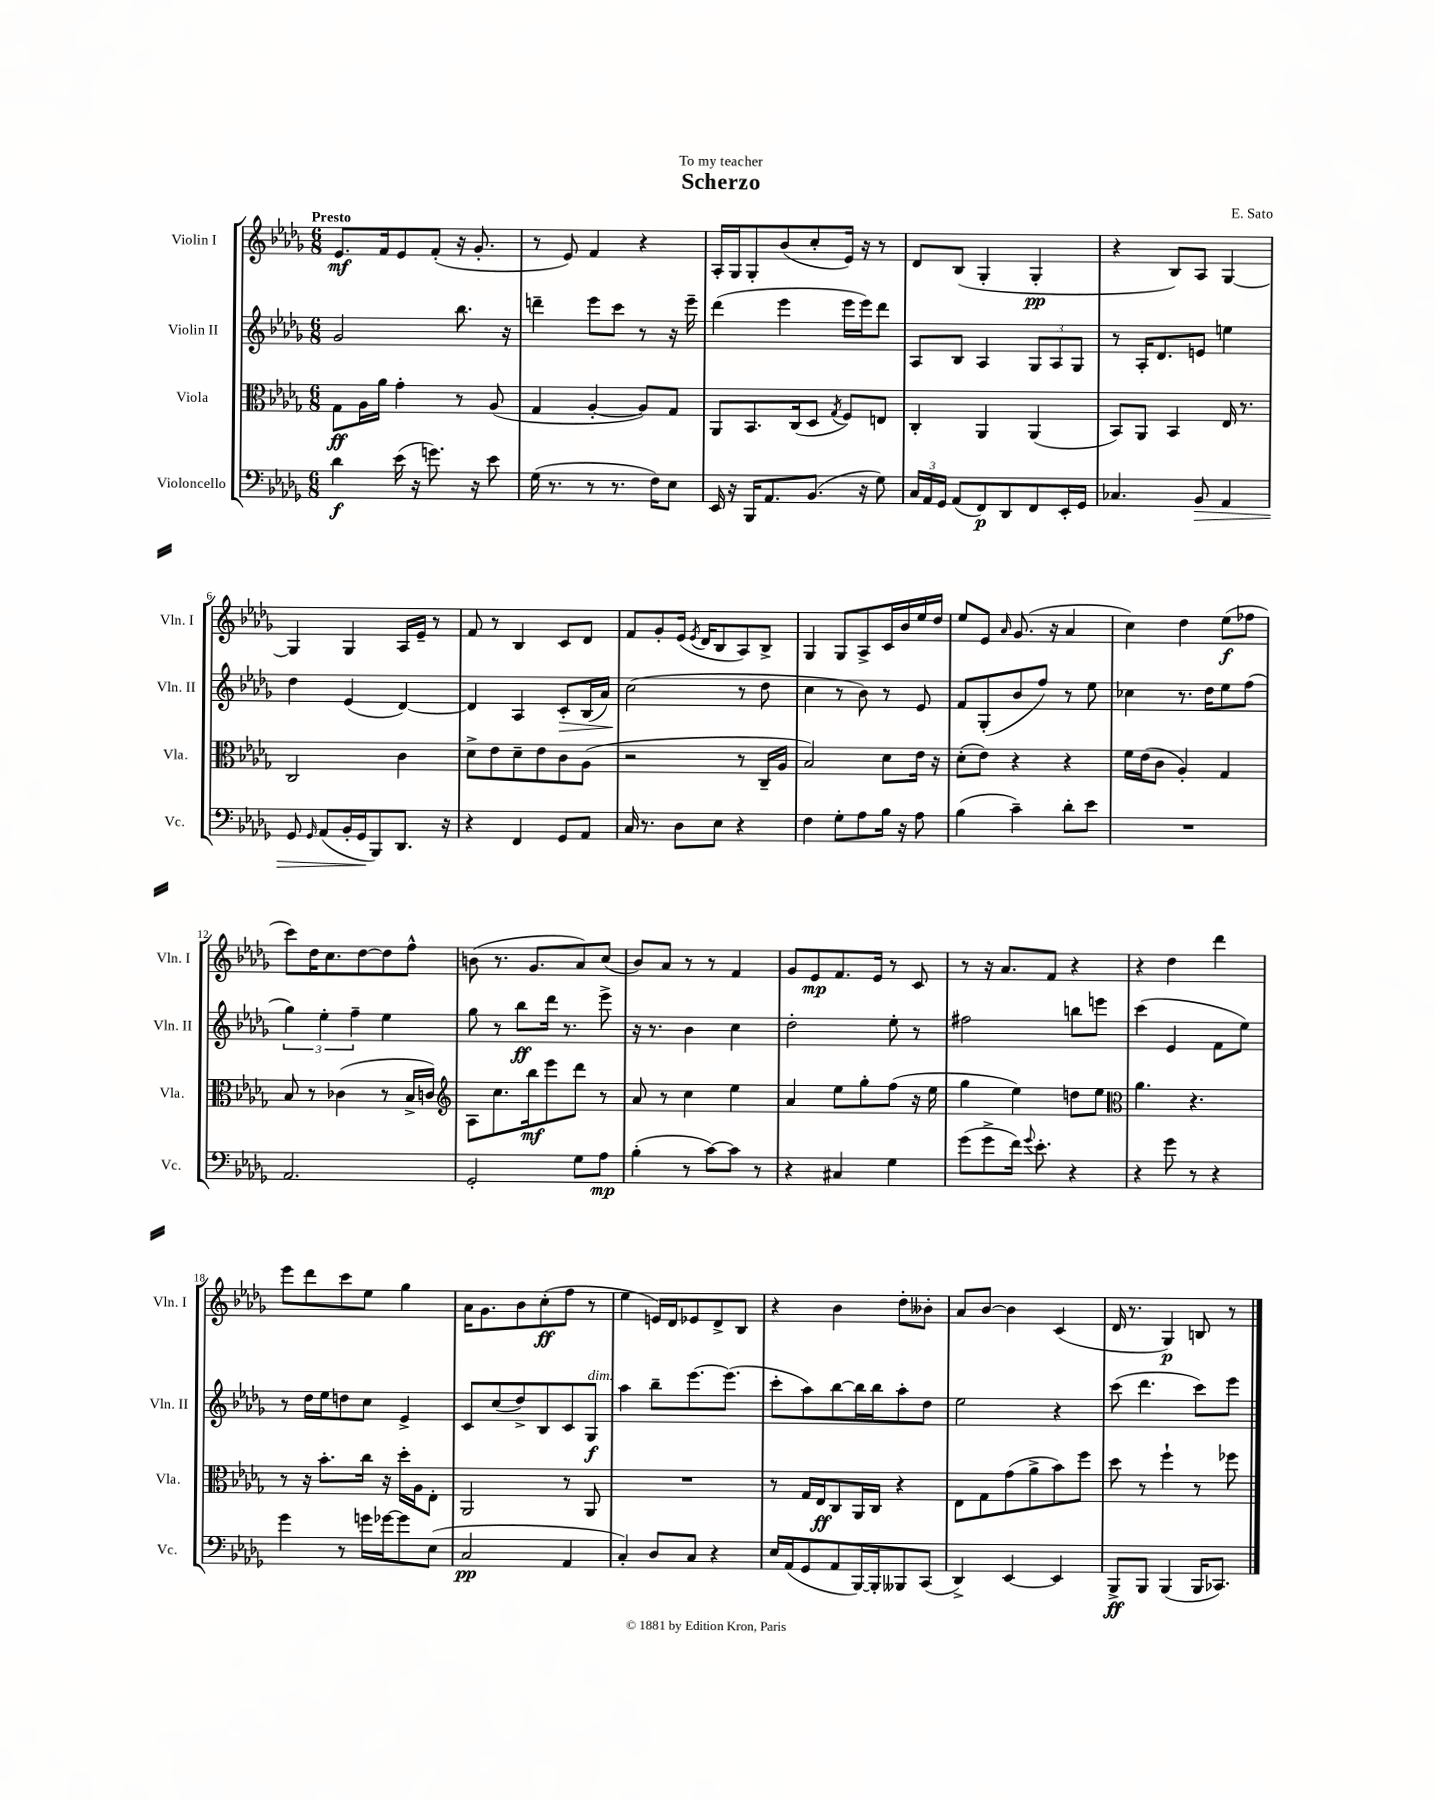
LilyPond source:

\header { title = "Scherzo" composer = "E. Sato" dedication = "To my teacher" }
<<
\new StaffGroup <<
\new Staff = "s0" \with { instrumentName = "Violin I" shortInstrumentName = "Vln. I" } {
    \clef treble \key des \major \numericTimeSignature \time 6/8 \tempo "Presto"
    \autoBeamOff ees'8.[\mf f'16 ees'8 f'8]-.( r16 ges'8.-. |
    r8 ees'8) f'4 r4 |
    aes16[-. ges16 ges8-. bes'8( c''8-. ees'16]) r16 r8 |
    des'8[ bes8]( ges4-. ges4-.\pp |
    r4 bes8[) aes8] ges4~ |
    ges4 ges4 aes16[ ees'16]-- r8 |
    f'8 r8 bes4 c'8[ des'8] |
    f'8[ ges'8-. ees'16]( \acciaccatura { ees'8 } des'16[ bes8 aes8) bes8]-> |
    ges4 ges8[ aes8-> c'16 bes'16 ees''16 des''16] |
    ees''8[ ees'8] \grace { aes'16 } ges'8.( r16 aes'4 |
    c''4) des''4 ees''8[\f( fes''8] |
    c'''8[) des''16 c''8. des''8~ des''8 f''8]-^ |
    b'8( r8. ges'8.[ aes'8) c''8]( |
    bes'8[) aes'8] r8 r8 f'4 |
    ges'8[ ees'8\mp f'8. ees'16] r8 c'8 |
    r8 r16 aes'8.[ f'8] r4 |
    r4 des''4 des'''4 |
    ees'''8[ des'''8 c'''8 ees''8] ges''4 |
    aes'16[ ges'8. bes'8 c''8-.\ff( f''8] r8 |
    ees''4 e'16[) des'16 ees'8 des'8-> bes8] |
    r4 bes'4 des''8[-. beses'8]-. |
    aes'8[ bes'8]~ bes'4 c'4( |
    des'16 r8. ges4\p) b8 r8 \bar "|." |
}
\new Staff = "s1" \with { instrumentName = "Violin II" shortInstrumentName = "Vln. II" } {
    \clef treble \key des \major \numericTimeSignature \time 6/8
    \autoBeamOff ges'2 bes''8. r16 |
    d'''4-- ees'''8[ c'''8] r8 r16 ees'''16-- |
    des'''4( ees'''4 ees'''16[ ees'''16) des'''8] |
    aes8[ bes8] aes4 \tuplet 3/2 { ges8[ aes8 ges8] } |
    r8 aes16[-. des'8. e'8] e''4 |
    des''4 ees'4( des'4~) |
    des'4 aes4 c'8[-.\> bes16( aes'16]) |
    c''2\!( r8 des''8 |
    c''4 r8 bes'8) r8 ees'8 |
    f'8[ ges8-.( bes'8 f''8]) r8 ees''8 |
    ces''4 r8. des''16[ ees''8 f''8]( |
    \tuplet 3/2 { ges''4) ees''4-. f''4-- } ees''4 |
    ges''8 r8 bes''8[\ff des'''16] r8. ees'''8-> |
    r16 r8. bes'4 c''4 |
    des''2-. ees''8-. r8 |
    fis''2 b''8[ e'''8] |
    c'''4( ees'4 f'8[ ees''8]) |
    r8 des''16[ ees''16 d''8 c''8] ees'4-> |
    c'8[ c''8( des''8->) bes8 c'8 ges8]\f^\markup { \italic "dim." } |
    aes''4 bes''8[-- ees'''8.~ ees'''8.]( |
    c'''8[-. aes''8) bes''8~ bes''16 bes''16 aes''8-. des''8] |
    ees''2 r4 |
    c'''8( des'''4. c'''8[) ees'''8] \bar "|." |
}
\new Staff = "s2" \with { instrumentName = "Viola" shortInstrumentName = "Vla." } {
    \clef alto \key des \major \numericTimeSignature \time 6/8
    \autoBeamOff ges8[\ff aes16 aes'16] ges'4-. r8 aes8( |
    ges4 aes4~-. aes8[) ges8] |
    aes,8[ bes,8. c16( des8] \acciaccatura { ges8 } f8[) e8] |
    c4-. aes,4 aes,4( |
    bes,8[) aes,8] bes,4 ees16 r8. |
    c2 c'4 |
    des'8[-> ees'8 des'8-- ees'8 c'8 aes8]( |
    r2 r8 c16[-- aes16] |
    bes2) des'8[ ees'16] r16 |
    des'8[-.( ees'8]) r4 r4 |
    f'16[ ees'16( c'8] aes4-.) ges4 |
    bes8 r8 ces'4( r8 bes16[-> c'16]) |
    \clef treble aes8[ c''8. bes''16\mf ees'''8 des'''8] r8 |
    aes'8 r8 c''4 ees''4 |
    aes'4 ees''8[ ges''8-. f''8]( r16 ees''16 |
    ges''4 ees''4) d''8[ ees''8] |
    \clef alto aes'4. r4. |
    r8 r16 bes'8.[-. c''16] r16 des''16[-. aes16 ees8]-. |
    aes,2 r8 aes,8 |
    R2. |
    r8 ges16[ ees16\ff c8 aes,16 c16] r4 |
    ees8[ ges8 ges'8( aes'8-> bes'8) f''8] |
    des''8 r8 f''4-! r8 fes''8 \bar "|." |
}
\new Staff = "s3" \with { instrumentName = "Violoncello" shortInstrumentName = "Vc." } {
    \clef bass \key des \major \numericTimeSignature \time 6/8
    \autoBeamOff des'4\f ees'16( r16 g'8.) r16 ees'8 |
    ges16( r8. r8 r8. f16[) ees8] |
    ees,16 r16 bes,,16[ aes,8. bes,8.]( r16 ges8) |
    \tuplet 3/2 { c16[ aes,16 ges,16] } aes,8[( f,8\p) des,8 f,8 ees,16-. ges,16] |
    ces4. bes,8\> aes,4 |
    ges,8 \grace { ges,16 } aes,8[( bes,16-. ges,16\! bes,,8) des,8.] r16 |
    r4 f,4 ges,8[ aes,8] |
    c16 r8. des8[ ees8] r4 |
    f4 ges8[-. aes8 bes16] r16 aes8 |
    bes4( c'4--) des'8[-. ees'8] |
    R2. |
    aes,2. |
    ges,2-. ges8[ aes8]\mp |
    bes4-.( r8 c'8[~) c'8] r8 |
    r4 cis4 ges4 |
    ges'8[( ges'8-> f'16]) \appoggiatura { ges'8 } ees'8.-. r4 |
    r4 ges'8 r8 r4 |
    ges'4 r8 g'16[ ges'16~ ges'8 ees8]( |
    c2\pp aes,4 |
    c4-.) des8[ c8] r4 |
    ees16[ aes,16( ges,8 aes,8 bes,,16~) bes,,16-. beses,,8 c,8]( |
    des,4->) ees,4~ ees,4 |
    bes,,8[->\ff bes,,8] bes,,4( bes,,16[ ces,8.]) \bar "|." |
}
>>
>>
